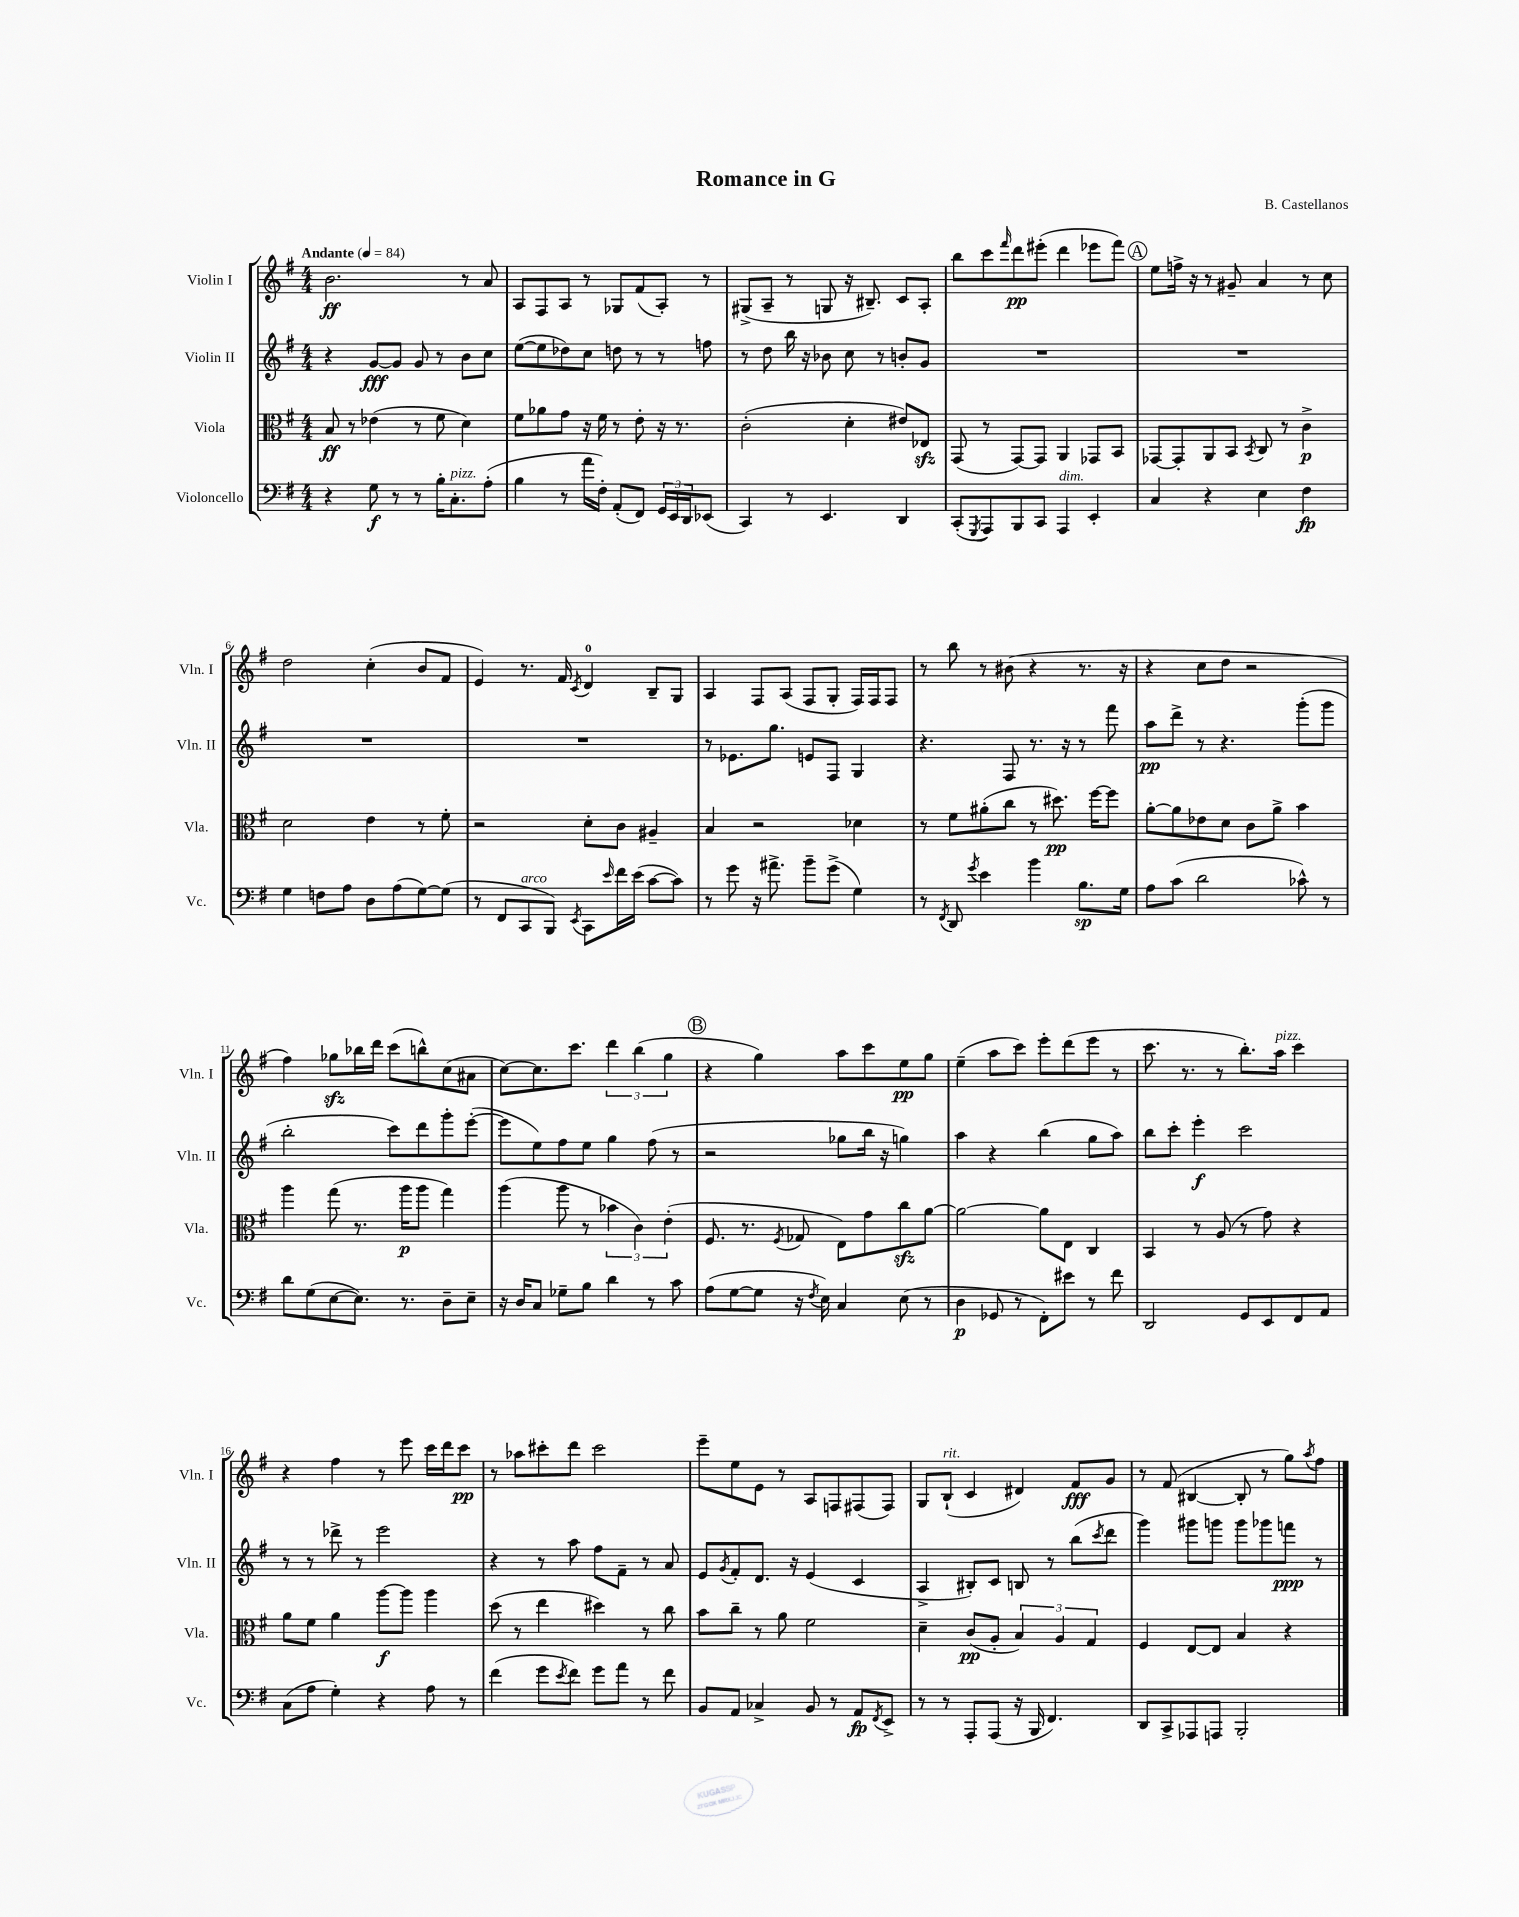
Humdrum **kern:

**kern	**kern	**kern	**kern
*staff4	*staff3	*staff2	*staff1
*clefF4	*clefC3	*clefG2	*clefG2
*k[f#]	*k[f#]	*k[f#]	*k[f#]
*M4/4	*M4/4	*M4/4	*M4/4
*MM84	*MM84	*MM84	*MM84
4r	8B	4r	2.b
.	8r	.	.
8G	(4e-	[8g	.
8r	.	8g]	.
8r	8r	8g	.
16B'	8f#	8r	.
8.C'	.	.	.
.	4d)	8b	8r
(8A'	.	8cc	8a
=	=	=	=
4B	8f#	([8ee	8A
.	8a-	8ee]	8F#
8r	8g	8dd-)	8A
16a	16r	8cc	8r
16F#')	16f#	.	.
(8AA'	8r	8dd	8G-
8FF#)	8e'	8r	(8f#
24GG	16r	8r	8A')
24EE	.	.	.
.	8.r	.	.
24DD	.	.	.
(8EE-	.	8ff	8r
=	=	=	=
4CC)	(2c'	8r	(8G#^
.	.	8dd	8A~
8r	.	16bb	8r
.	.	16r	.
4.EE	.	8b-	8G
.	4d'	8cc	16r
.	.	.	8.B#~)
.	.	8r	.
4DD	8e#)	8b'	8c
.	8E-	8g	8A'
=	=	=	=
(8CC'	(8GG	1r	8bb
8qGGG	.	.	.
8AAA)	8r	.	8ccc
.	.	.	16qqfff#
8BBB	[8GG)	.	8ddd
8CC	8GG]	.	(8eee#'
4AAA	4AA	.	4ddd
4EE'	8GG-	.	8eee-
.	8BB	.	8fff#)
=	=	=	=
4C	[8GG-	1r	8ee
.	8GG-']	.	16ff^
.	.	.	16r
4r	8AA	.	8r
.	8BB	.	8g#~
.	8qBB	.	.
4E	8C	.	4a
.	8r	.	.
4F#	4c^	.	8r
.	.	.	8cc
=	=	=	=
4G	2d	1r	2dd
8F	.	.	.
8A	.	.	.
8D	4e	.	(4cc'
(8A	.	.	.
[8G)	8r	.	8b
(8G]	8f#'	.	8f#
=	=	=	=
8r	2r	1r	4e)
8FF#	.	.	.
8CC	.	.	8.r
8BBB)	.	.	.
.	.	.	16f#
8qEE	.	.	8qc
8CC	8d'	.	4d
16qqe	.	.	.
16f#	8c	.	.
(16e	.	.	.
[8c	4A#~	.	8B~
8c])	.	.	8G
=	=	=	=
8r	4B	8r	4A
8g	.	8.e-	.
16r	2r	.	8F#
8.a#^	.	8.gg	.
.	.	.	(8A
8b~	.	8e	8F#
(8g^	.	8F#	8G'
4G)	4d-	4G	16F#)
.	.	.	16F#
.	.	.	8F#
=	=	=	=
8r	8r	4.r	8r
8qFF#	.	.	.
8DD	8f#	.	8bb
8qg	.	.	.
4e	(8a#'	.	8r
.	8cc	8F#	(8b#
4b	8r	8.r	4r
.	8.dd#)	.	.
.	.	16r	.
8.B	.	8r	8.r
.	[16ff#	.	.
.	8ff#]	8fff#	.
16G	.	.	16r
=	=	=	=
8A	[8a'	8aa	4r
(8c	8a]	8ddd^	.
2d	8e-	8r	8cc
.	8d	4.r	8dd
.	8c	.	2r
.	8a^	.	.
8c-^^)	4b	(8ggg'	.
8r	.	8ggg	.
=	=	=	=
8d	4aa	2bb'	4ff#)
(8G	.	.	.
[8E	(8gg	.	8gg-
8.E])	8.r	.	16bb-
.	.	.	16ddd
.	.	8ccc)	(8ccc
8.r	16aa	.	.
.	8aa	8ddd	8bb^^)
8D~	4gg)	8ggg'	(8cc
8E~	.	([8eee'	8a#
=	=	=	=
16r	(4aa	8eee]	[8cc)
16D	.	.	.
8C	.	8ee)	8.cc]
8G-~	8aa	8ff#	.
.	.	.	8.ccc
8B	8r	8ee	.
4d	6b-	4gg	6ddd
.	6c)	.	(6bb
8r	.	(8ff#	.
.	(6e'	.	6gg
8c	.	8r	.
=	=	=	=
(8A	8.F#	2r	4r
[8G	.	.	.
.	8.r	.	.
8G]	.	.	4gg)
.	8qF#	.	.
16r	8G-	.	.
8qF#	.	.	.
16E)	.	.	.
4C	8E)	8gg-	8aa
.	8g	16bb	8ccc
.	.	16r	.
(8E	8cc	4gg)	8ee
8r	[8a	.	8gg
=	=	=	=
4D	2a_	4aa	(4ee~
8GG-	.	4r	8aa
8r	.	.	8ccc)
8FF#')	8a]	(4bb	8eee'
8e#	8E	.	(8ddd
8r	4C	8gg	8eee
8f#	.	8aa)	8r
=	=	=	=
2DD	4BB	8bb	8.ccc
.	.	8ccc'	.
.	.	.	8.r
.	8r	4eee'	.
.	(8A	.	8r
8GG	8r	2ccc	8.bb')
8EE	8g)	.	.
.	.	.	16aa
8FF#	4r	.	4ccc
8AA	.	.	.
=	=	=	=
(8C	8a	8r	4r
8A	8f#	8r	.
4G')	4a	8ddd-^	4ff#
.	.	8r	.
4r	[8aa	2eee	8r
.	8aa]	.	8eee
8A	4aa	.	16ccc
.	.	.	16ddd
8r	.	.	8ccc
=	=	=	=
(4f#	(8dd	4r	8r
.	8r	.	8aa-
8g	4ee	8r	8ccc#'
8qe	.	.	.
8f#)	.	8aa	8ddd
8g	4dd#)	8ff#	2ccc#
8a	.	8f#~	.
8r	8r	8r	.
8f#	8cc	8a	.
=	=	=	=
8BB	8b	8e	8eee~
.	.	8qg	.
8AA	8cc~	8f#'	8ee
4C-^	8r	8.d	8e
.	8a	.	8r
.	.	16r	.
8BB	2f#	(4e	8A
8r	.	.	8F
8AA	.	4c	(8F#
8qFF#	.	.	.
8EE^	.	.	8F#)
=	=	=	=
8r	4d~	4A^	8G
8r	.	.	(8B`
8AAA'	(8c	8B#')	4c
(8AAA	8A'	8c	.
16r	6B)	8B	4d#)
16BBB	.	.	.
4.FF#)	.	8r	.
.	6A	.	.
.	.	(8bb	8f#
.	6G	.	.
.	.	8qccc	.
.	.	8ddd	8g
=	=	=	=
8DD	4F#	4ggg)	8r
8CC^	.	.	(8f#
8AAA-	[8E	8ggg#	[4B#
8AAA	8E]	8ggg	.
2BBB'	4B	8ggg	8B#']
.	.	8ggg-	8r
.	4r	8fff	8gg)
.	.	.	8qaa
.	.	8r	8ff#
==	==	==	==
*-	*-	*-	*-
